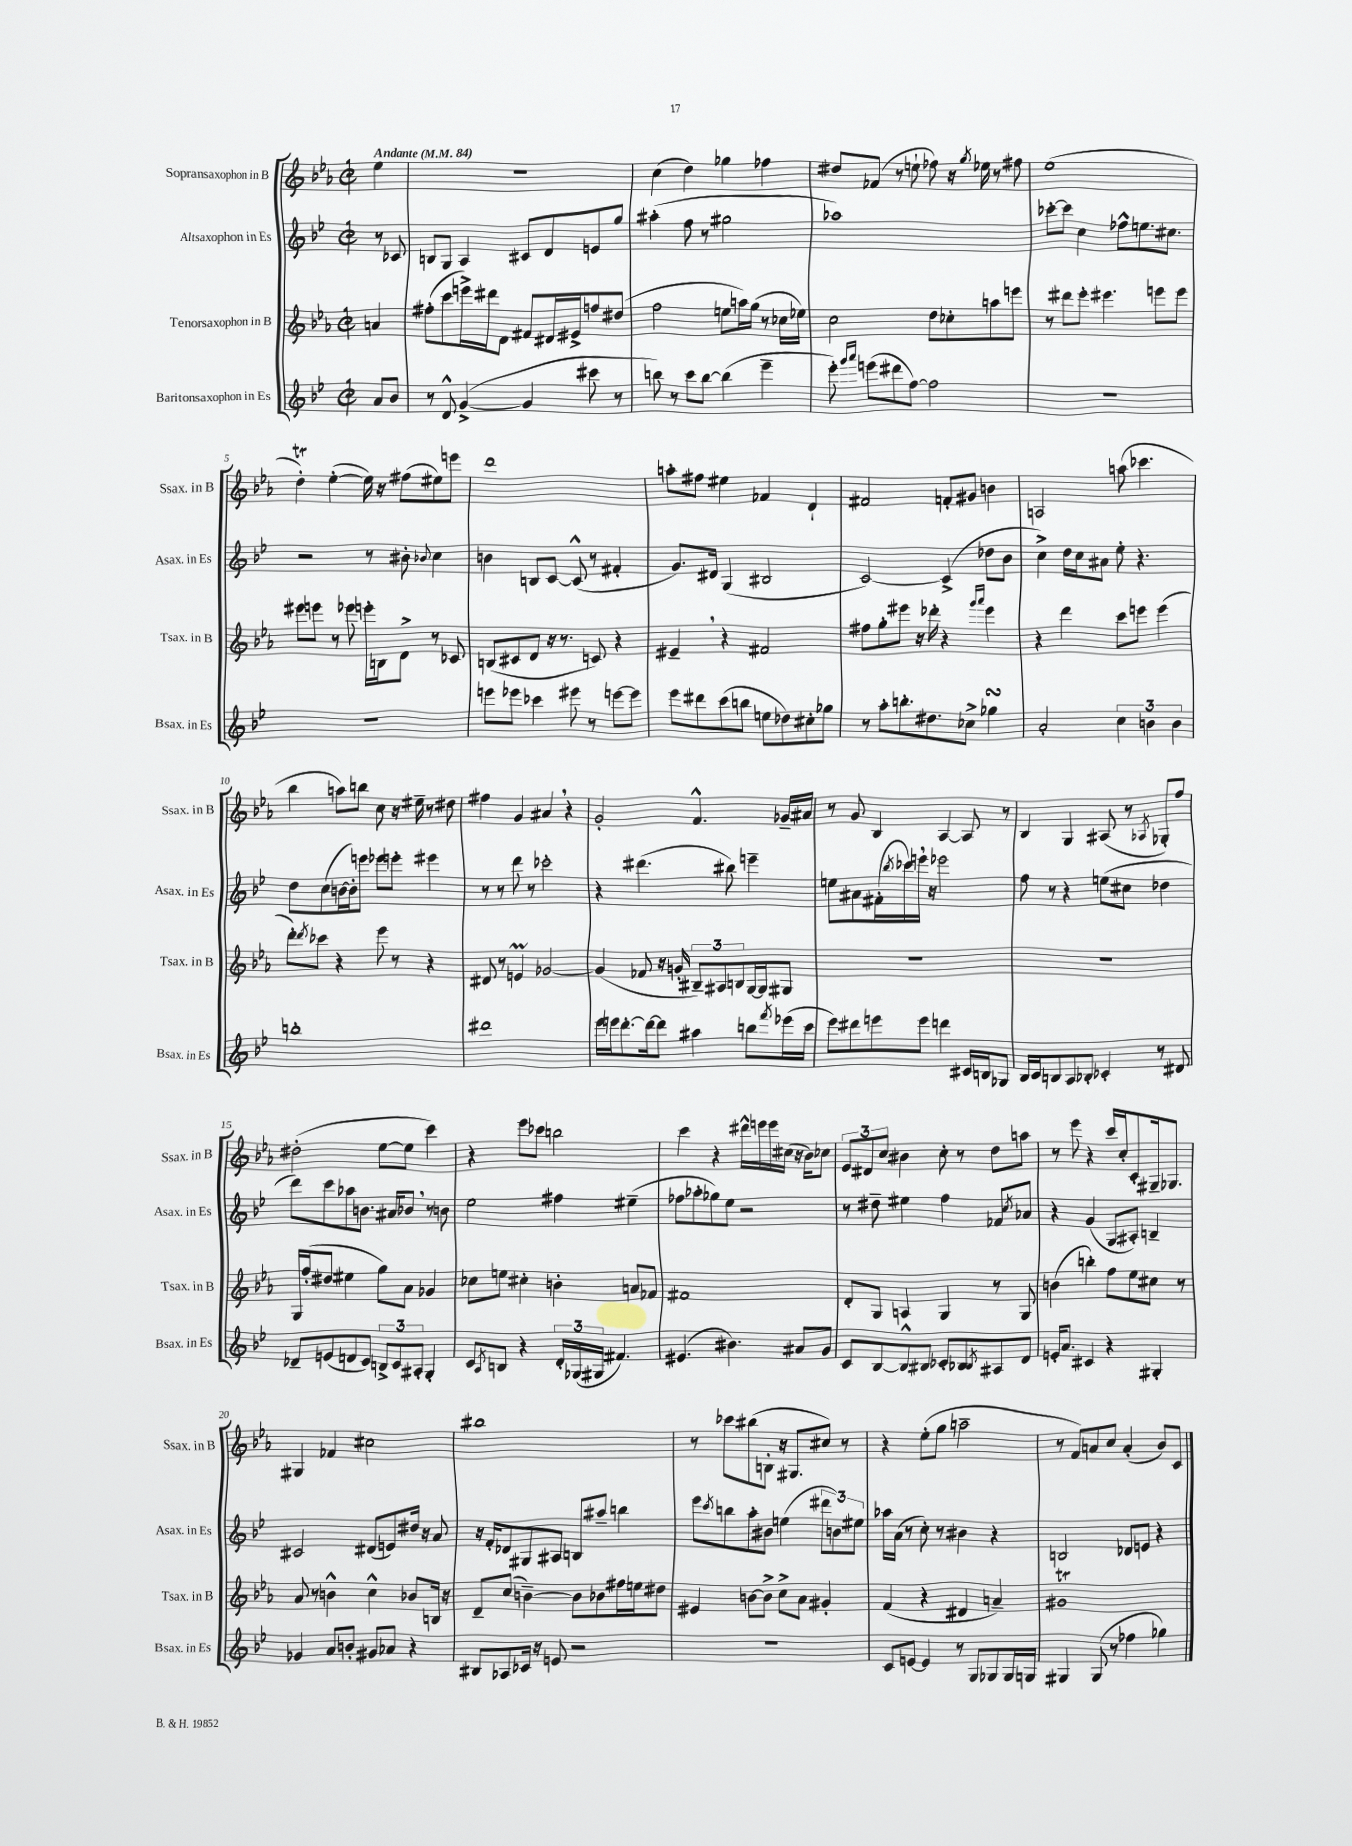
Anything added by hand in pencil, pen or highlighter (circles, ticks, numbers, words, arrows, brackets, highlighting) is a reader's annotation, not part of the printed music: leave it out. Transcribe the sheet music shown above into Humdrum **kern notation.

**kern	**kern	**kern	**kern
*staff4	*staff3	*staff2	*staff1
*clefG2	*clefG2	*clefG2	*clefG2
*k[b-e-]	*k[b-e-a-]	*k[b-e-]	*k[b-e-a-]
*M2/2	*M2/2	*M2/2	*M2/2
*met(c|)	*met(c|)	*met(c|)	*met(c|)
*MM84	*MM84	*MM84	*MM84
8a	4a	8r	4ee-
8b-	.	8c-	.
=	=	=	=
8r	(8ff#'	8B	1r
8d^^	8ccc	8G	.
([4g^	16eee^)	4A	.
.	16ddd#	.	.
.	8d	.	.
4g]	8f#	8c#	.
.	16d#	8d	.
.	16e#^	.	.
8ccc#	8ff	8e	.
8r	(8dd#	8gg	.
=	=	=	=
8bb)	2ff	(4aa#'	(4cc
8r	.	.	.
8ccc	.	8ff	4dd)
[8bb	.	8r	.
(4bb]	8ee	2gg#	4gg-
.	16aa)	.	.
.	(16gg	.	.
4eee-~	8r	.	4ff-
.	16cc-	.	.
.	16ee-)	.	.
=	=	=	=
8eee-')	2cc	1aa-)	8dd#
16qqggg	.	.	.
16qqaaa	.	.	.
(8eee	.	.	(8f-
8ddd#	.	.	8r
[8ff)	.	.	8ee`
2ff]	8dd	.	8ff-)
.	8cc-'	.	16r
.	.	.	8qgg
.	.	.	16ee-
.	8aa	.	8r
.	8eee	.	8ff#
=	=	=	=
1r	8r	[8ccc-'	(1ee-
.	8ddd#	8ccc-]	.
.	8eee-'	4cc	.
.	4.eee#	.	.
.	.	8ff-^^	.
.	.	8.ee	.
.	8eee	.	.
.	.	8.cc#	.
.	8eee	.	.
=	=	=	=
1r	8eee#	2r	4dd')
.	8eee	.	.
.	8r	.	([4ee-'
.	8eee-	.	.
.	16eee'	8r	16ee-])
.	16B	.	16r
.	8d^	8b#'	(8ff#
.	.	8qqb-	.
.	8r	4cc	8ee#)
.	8c-	.	8eee
=	=	=	=
8eee	(8B	4b	1ddd
8eee-	8c#	.	.
4ccc-	8d	8B	.
.	16r	[8c	.
.	8.r	.	.
8eee#	.	(8c^^]	.
8r	8c)	8r	.
[8eee	4r	4f#'	.
8eee]	.	.	.
=	=	=	=
8eee-	4e#~	8.g)	8aa'
8ddd#	.	.	8ff#
.	.	16d#	.
(8ccc	4r	(4G	4ee#
8bb	.	.	.
8ee	2f#	2B#	4f-
8dd-)	.	.	.
8cc#'	.	.	4d`
8gg-	.	.	.
=	=	=	=
8r	8ff#	[2c)	2f#
8aa'	8gg'	.	.
8.bb'	8eee#	.	.
.	16r	.	.
8.dd#	16ddd-'	.	.
.	4r	(4c^]	8f'
8cc-^	.	.	8g#
.	16qqggg	.	.
.	16qqaaa-	.	.
4gg-	4eee#	8dd-	4b
.	.	8b-	.
=	=	=	=
2a'	4r	4cc^)	2A
.	4ddd	16dd	.
.	.	16cc	.
.	.	8a#	.
6cc	8ccc	8ee-'	(8aa
.	8eee	4.r	4.ccc-
6b	.	.	.
.	(4eee	.	.
6b	.	.	.
=	=	=	=
1bb'	8ddd')	8dd	4bb-
.	8qddd	.	.
.	8ccc-	(8cc	.
.	4r	[16b	8aa)
.	.	16b'])	.
.	.	8eee	8bb
.	8eee-	8eee-	8cc
.	8r	8eee'	16r
.	.	.	16ee#~
.	4r	4eee#	8r
.	.	.	8dd#
=	=	=	=
1ddd#	8d#	8r	4ff#
.	8r	8r	.
.	4e	8ddd	4g
.	.	8r	.
.	[2g-	2ccc-'	4a#
.	.	.	4r
=	=	=	=
16eee-	(4g-]	4r	2g'
16eee	.	.	.
[8.ddd'	.	.	.
.	8f-	(4.ddd#	.
16ddd_	.	.	.
8ddd]	16r	.	.
.	16g'	.	.
4aa#	12B#~)	.	4.f^^
.	12A#	.	.
.	.	8bb#)	.
.	12B	.	.
8bb	[16G	4eee~	.
.	16G]	.	.
8qfff	.	.	.
(16eee-	8G#	.	16g-~
16ccc	.	.	16a#
=	=	=	=
8eee-)	1r	8ee	8r
8ddd#	.	8a#	8g
8eee	.	(16f#'	4B-
.	.	8qbb-	.
.	.	16ccc-)	.
8eee	.	16eee	.
.	.	16r	.
4ddd	.	2eee-	[4A-
16c#	.	.	8A-]
16B	.	.	.
8G-	.	.	8r
=	=	=	=
16B-	1r	8ff	4B-
16c	.	.	.
8B	.	8r	.
8A	.	4r	4G
8B-'	.	.	.
4c-'	.	(8ee	(8A#
.	.	8cc#	8r
.	.	.	8qA-
8r	.	4dd-	8G-')
8d#	.	.	8ff
=	=	=	=
8d-~	16G	8ddd)	(2dd#'
.	(16ff'	.	.
(8e	8dd#	8ccc	.
8d	4ee#	8aa-	.
8c)	.	8.b	.
12B^	8gg)	.	[8ee-
.	.	16a#	.
12c	.	.	.
.	8a-	8b-	8ee-]
12A#'	.	.	.
4G'	4g-	8r	4ccc)
.	.	8b	.
=	=	=	=
8c	8cc-	2ee-	4r
8qA	.	.	.
8B	8ee	.	.
4r	4cc#'	.	8eee-
.	.	.	8ccc-
24d'	4b'	4ff#	2bb
(24G-	.	.	.
24G#	.	.	.
4.f#)	.	.	.
.	8a	(4ee#~	.
.	8f-	.	.
=	=	=	=
(4.e#	1f#	8ff-	4ccc
.	.	8aa-'	.
.	.	8gg-)	4r
4.b#)	.	8ee-	.
.	.	2r	16ddd#^^
.	.	.	16eee
.	.	.	16eee
.	.	.	(16cc#
8a#	.	.	16r
.	.	.	16b-)
8g	.	.	8cc-
=	=	=	=
8c	8d'	8r	12e-
.	.	.	12d#
[8B-	8G	8dd#~	.
.	.	.	12cc
8B-^^]	4A	4ee#	4b#
8B#	.	.	.
8c-'	4G	4ff	8cc'
8B-	.	.	8r
8qB-	.	.	.
8A#	8r	8f-	8dd
.	.	8qcc	.
8d	8G	8a-	8aa
=	=	=	=
16e'	(4b	4r	8r
8.a	.	.	.
.	.	.	8eee-
4c#	4bb')	(4g	4r
4r	8ff	8G	16ccc
.	.	.	16cc'
.	8ee-	8A#')	8c'
4G#'	8cc#	4B~	16G#~
.	.	.	8.G-
.	8r	.	.
=	=	=	=
4g-	8a-	2c#	4G#
.	8r	.	.
8a	4b^^	.	4f-
8b'	.	.	.
8g#	4cc^^	(8d#	2cc#
8a-	.	8e)	.
4r	8b-	16dd#	.
.	.	16r	.
.	16B	8a	.
.	16r	.	.
=	=	=	=
8B#	8d~	16r	1bb#
.	.	16f'	.
8A-	(8cc	8d-	.
16c-	[4b~)	8G#	.
16r	.	.	.
8e	.	8A#	.
2r	8b]	8B	.
.	8b-	8aa#~	.
.	16ff#	4bb	.
.	16ee	.	.
.	8dd#	.	.
=	=	=	=
1r	4e#	8eee-	8r
.	.	8qccc	.
.	.	8bb	8ccc-
.	[8b	8aa'	(8bb#
.	8b^]	8b#	8B'
.	8cc^	(4ee	16r
.	.	.	8.G#
.	8a-	.	.
.	4g#'	12ddd#	8cc#)
.	.	12b)	.
.	.	.	8r
.	.	12ee#	.
=	=	=	=
8c	(4f	16aa-	4r
.	.	(16a	.
[8e	.	8r	.
4e]	4r	8cc')	(8ee-'
.	.	8r	8gg
8r	4d#	4b#	2aa~
8G	.	.	.
8G-	4a~)	4r	.
16G-	.	.	.
16G	.	.	.
=	=	=	=
4G#	1g#	2B	8r
.	.	.	8f)
(8G#	.	.	8a
8r	.	.	8cc
4ff-	.	8d-	(4a'
.	.	8e	.
4gg-)	.	4r	8b-)
.	.	.	8c
==	==	==	==
*-	*-	*-	*-
